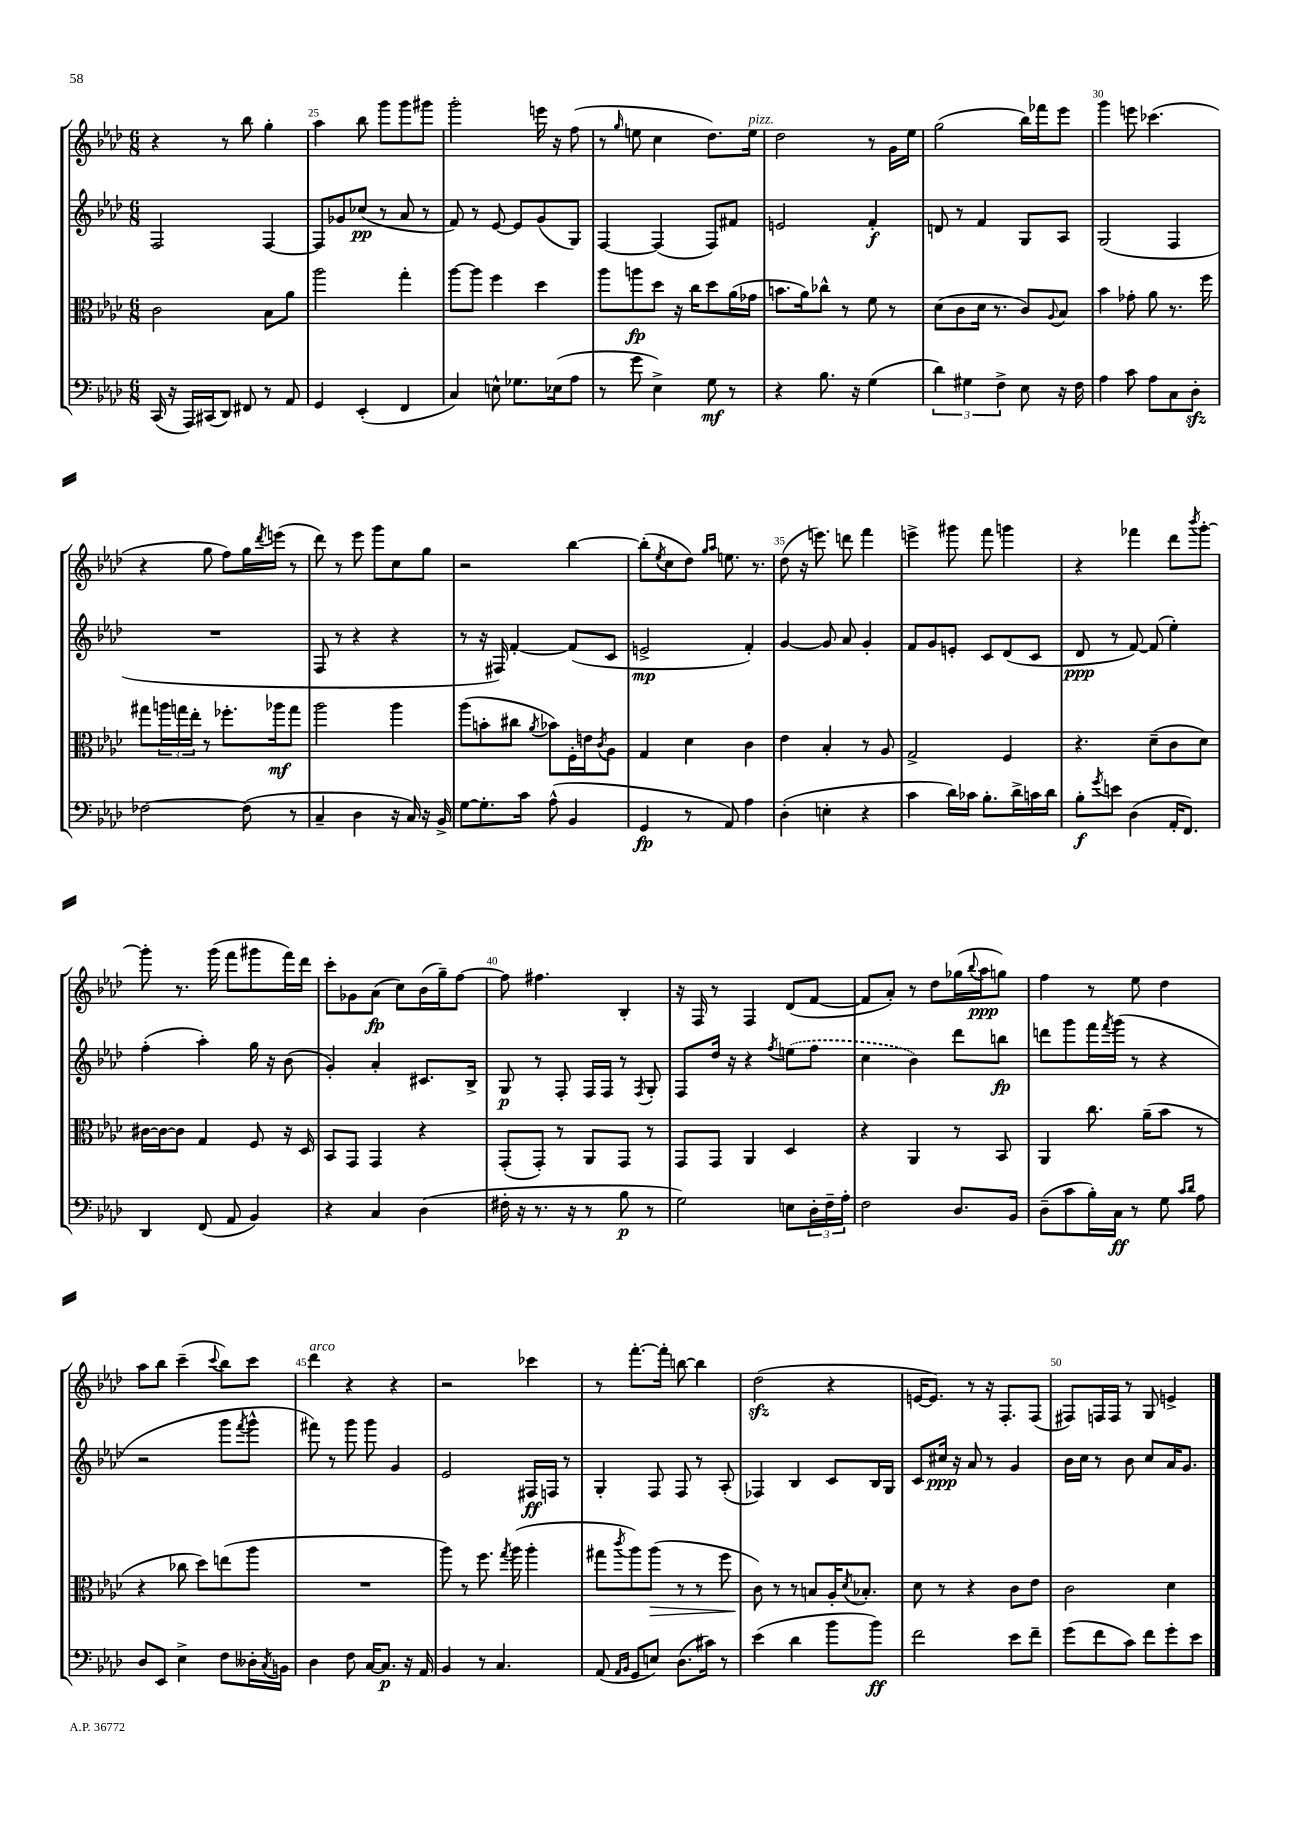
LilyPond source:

<<
\new StaffGroup <<
\new Staff = "s0" {
    \clef treble \key aes \major \numericTimeSignature \time 6/8
    r4 r8 bes''8 g''4-. |
    aes''4 bes''8 g'''8 g'''8 gis'''8 |
    g'''2-. e'''16 r16 f''8( |
    r8 \grace { g''16 } e''8 c''4 des''8.) e''16^\markup { \italic "pizz." } |
    des''2 r8 g'16 ees''16 |
    g''2( bes''16) fes'''16 ees'''8 |
    g'''4 e'''8 ces'''4.( |
    r4 g''8 f''8) g''16 \acciaccatura { des'''8 } e'''16( r8 |
    des'''8) r8 ees'''8 g'''8 c''8 g''8 |
    r2 bes''4~ |
    bes''8-.( \acciaccatura { ees''8 } c''8 des''8) \grace { g''16 aes''16 } e''8. r8. |
    des''8( r16 e'''8.) d'''8 f'''4 |
    e'''4-> gis'''8 f'''8 g'''4 |
    r4 fes'''4 des'''8 \acciaccatura { bes'''8 } g'''8~-. |
    g'''8-. r8. g'''16( f'''8 gis'''8 f'''16) des'''16 |
    c'''8-. ges'8 aes'8\fp( c''8) bes'16( g''16--) f''8~ |
    f''8 fis''4. bes4-. |
    r16 f16 r8 f4 des'8( f'8~ |
    f'8 aes'8-.) r8 des''8 ges''16( \appoggiatura { bes''8 } aes''16\ppp g''8) |
    f''4 r8 ees''8 des''4 |
    aes''8 bes''8 c'''4--( \appoggiatura { c'''8 } bes''8) c'''8 |
    des'''4^\markup { \italic "arco" } r4 r4 |
    r2 ces'''4 |
    r8 f'''8.~-. f'''16-. b''8~ b''4 |
    des''2\sfz( r4 |
    e'16~ e'8.) r8 r16 f8.-. f8( |
    fis8) f16 f16 r8 g8 e'4-> \bar "|." |
}
\new Staff = "s1" {
    \clef treble \key aes \major \numericTimeSignature \time 6/8
    f2 f4~ |
    f8 ges'8 ces''8\pp( r8 aes'8 r8 |
    f'8) r8 ees'8~ ees'8 g'8( g8) |
    f4~ f4( f8) fis'8 |
    e'2 f'4-.\f |
    d'8 r8 f'4 g8 aes8 |
    g2( f4 |
    R2. |
    f8 r8 r4 r4 |
    r8 r16 fis16) f'4~-. f'8( c'8 |
    e'2->\mp f'4-.) |
    g'4~ g'8 aes'8 g'4-. |
    f'8 g'8 e'8-. c'8 des'8( c'8 |
    des'8\ppp r8 f'8~) f'8( ees''4-.) |
    f''4-.( aes''4-.) g''16 r16 bes'8( |
    g'4-.) aes'4-. cis'8. bes16-> |
    g8\p r8 f8-. f16 f16 r8 \acciaccatura { f8 } g8-. |
    f8 des''16 r16 r4 \acciaccatura { f''8 } \once \slurDashed e''8( f''8 |
    c''4 bes'4) des'''8 b''8\fp |
    d'''8 g'''8 f'''16 \acciaccatura { f'''8 } g'''16( r8 r4 |
    r2 g'''8 \acciaccatura { f'''8 } g'''8-^ |
    fis'''8) r8 g'''8 g'''8 g'4 |
    ees'2 fis16\ff f16 r8 |
    g4-. f8 f8 r8 aes8-.( |
    fes4) bes4 c'8 bes16 g16 |
    c'8 cis''16\ppp r16 aes'8 r8 g'4 |
    bes'16 c''16 r8 bes'8 c''8 aes'16 g'8. \bar "|." |
}
\new Staff = "s2" {
    \clef alto \key aes \major \numericTimeSignature \time 6/8
    c'2 bes8 aes'8 |
    aes''2 g''4-. |
    aes''8~ aes''8 f''4 des''4 |
    aes''8 a''8\fp des''8 r16 c''16 des''8 aes'16( ges'16 |
    b'8. aes'16) ces''8-^ r8 f'8 r8 |
    des'8( c'8 des'16 r8. c'8) \appoggiatura { aes8 } bes8 |
    bes'4 ges'8-. aes'8 r8. f''16 |
    gis''8 \tuplet 3/2 { a''16 g''16 ees''16-. } r8 fes''8.-. aes''16\mf g''8 |
    aes''2 aes''4 |
    aes''8( b'8-. cis''8 \acciaccatura { aes'8 } bes'8) f16-. e'16 \acciaccatura { c'8 } aes8 |
    g4 des'4 c'4 |
    ees'4 bes4-. r8 aes8 |
    g2-> f4 |
    r4. des'8--( c'8 des'8) |
    cis'16~ cis'16~ cis'8 g4 f8 r16 des16 |
    bes,8 g,8 g,4 r4 |
    g,8-.( g,8-.) r8 aes,8 g,8 r8 |
    g,8 g,8 aes,4 des4 |
    r4 aes,4 r8 bes,8 |
    aes,4 c''8. aes'16--( bes'8 r8 |
    r4 ces''8 des''8) e''8( aes''8 |
    R2. |
    aes''8) r8 f''8. \acciaccatura { g''8 } aes''16( aes''4-. |
    gis''8 \acciaccatura { c'''8 } aes''8) aes''8\>( r8 r8 f''8 |
    c'8\!) r8 r8 b8 aes16-. \acciaccatura { des'8 } bes8.-. |
    des'8 r8 r4 c'8 ees'8 |
    c'2 des'4 \bar "|." |
}
\new Staff = "s3" {
    \clef bass \key aes \major \numericTimeSignature \time 6/8
    c,16( r16 aes,,16) cis,16( des,8) fis,8 r8 aes,8 |
    g,4 ees,4-.( f,4 |
    c4) e8-^ ges8. ees16( aes8 |
    r8 g'8 ees4->) g8\mf r8 |
    r4 bes8. r16 g4( |
    \tuplet 3/2 { des'4) gis4 f4-> } ees8 r16 f16 |
    aes4 c'8 aes8 c8 des8-.\sfz |
    fes2~ fes8( r8 |
    c4-- des4 r16 c16) r16 bes,16-> |
    g8~ g8.-. c'16 aes8-^( bes,4 |
    g,4\fp r8 aes,8) aes4 |
    des4-.( e4-. r4 |
    c'4 des'16) ces'16 bes8.-. des'16-> c'16 des'16 |
    bes8-.\f \acciaccatura { g'8 } e'8 des4( aes,16-. f,8.) |
    des,4 f,8( aes,8 bes,4) |
    r4 c4 des4( |
    fis16-. r16 r8. r16 r8 bes8\p r8 |
    g2) e8 \tuplet 3/2 { des16-. f16-- aes16-. } |
    f2 des8. bes,16 |
    des8--( c'8 bes16-.) c16\ff r8 g8 \grace { c'16 des'16 } aes8 |
    des8 ees,8 ees4-> f8 deses16-. \acciaccatura { c8 } b,16 |
    des4 f8 c16~ c8.\p r16 aes,16 |
    bes,4 r8 c4. |
    aes,8( \grace { aes,16 bes,16 } g,8 e8) des8.( cis'16) r8 |
    ees'4( des'4 bes'8 bes'8\ff) |
    f'2 ees'8 f'8-- |
    g'8( f'8 c'8) f'8 g'8-. ees'8 \bar "|." |
}
>>
>>
\layout { \context { \Score currentBarNumber = #24 \override BarNumber.break-visibility = ##(#f #t #t) barNumberVisibility = #(every-nth-bar-number-visible 5) } }
